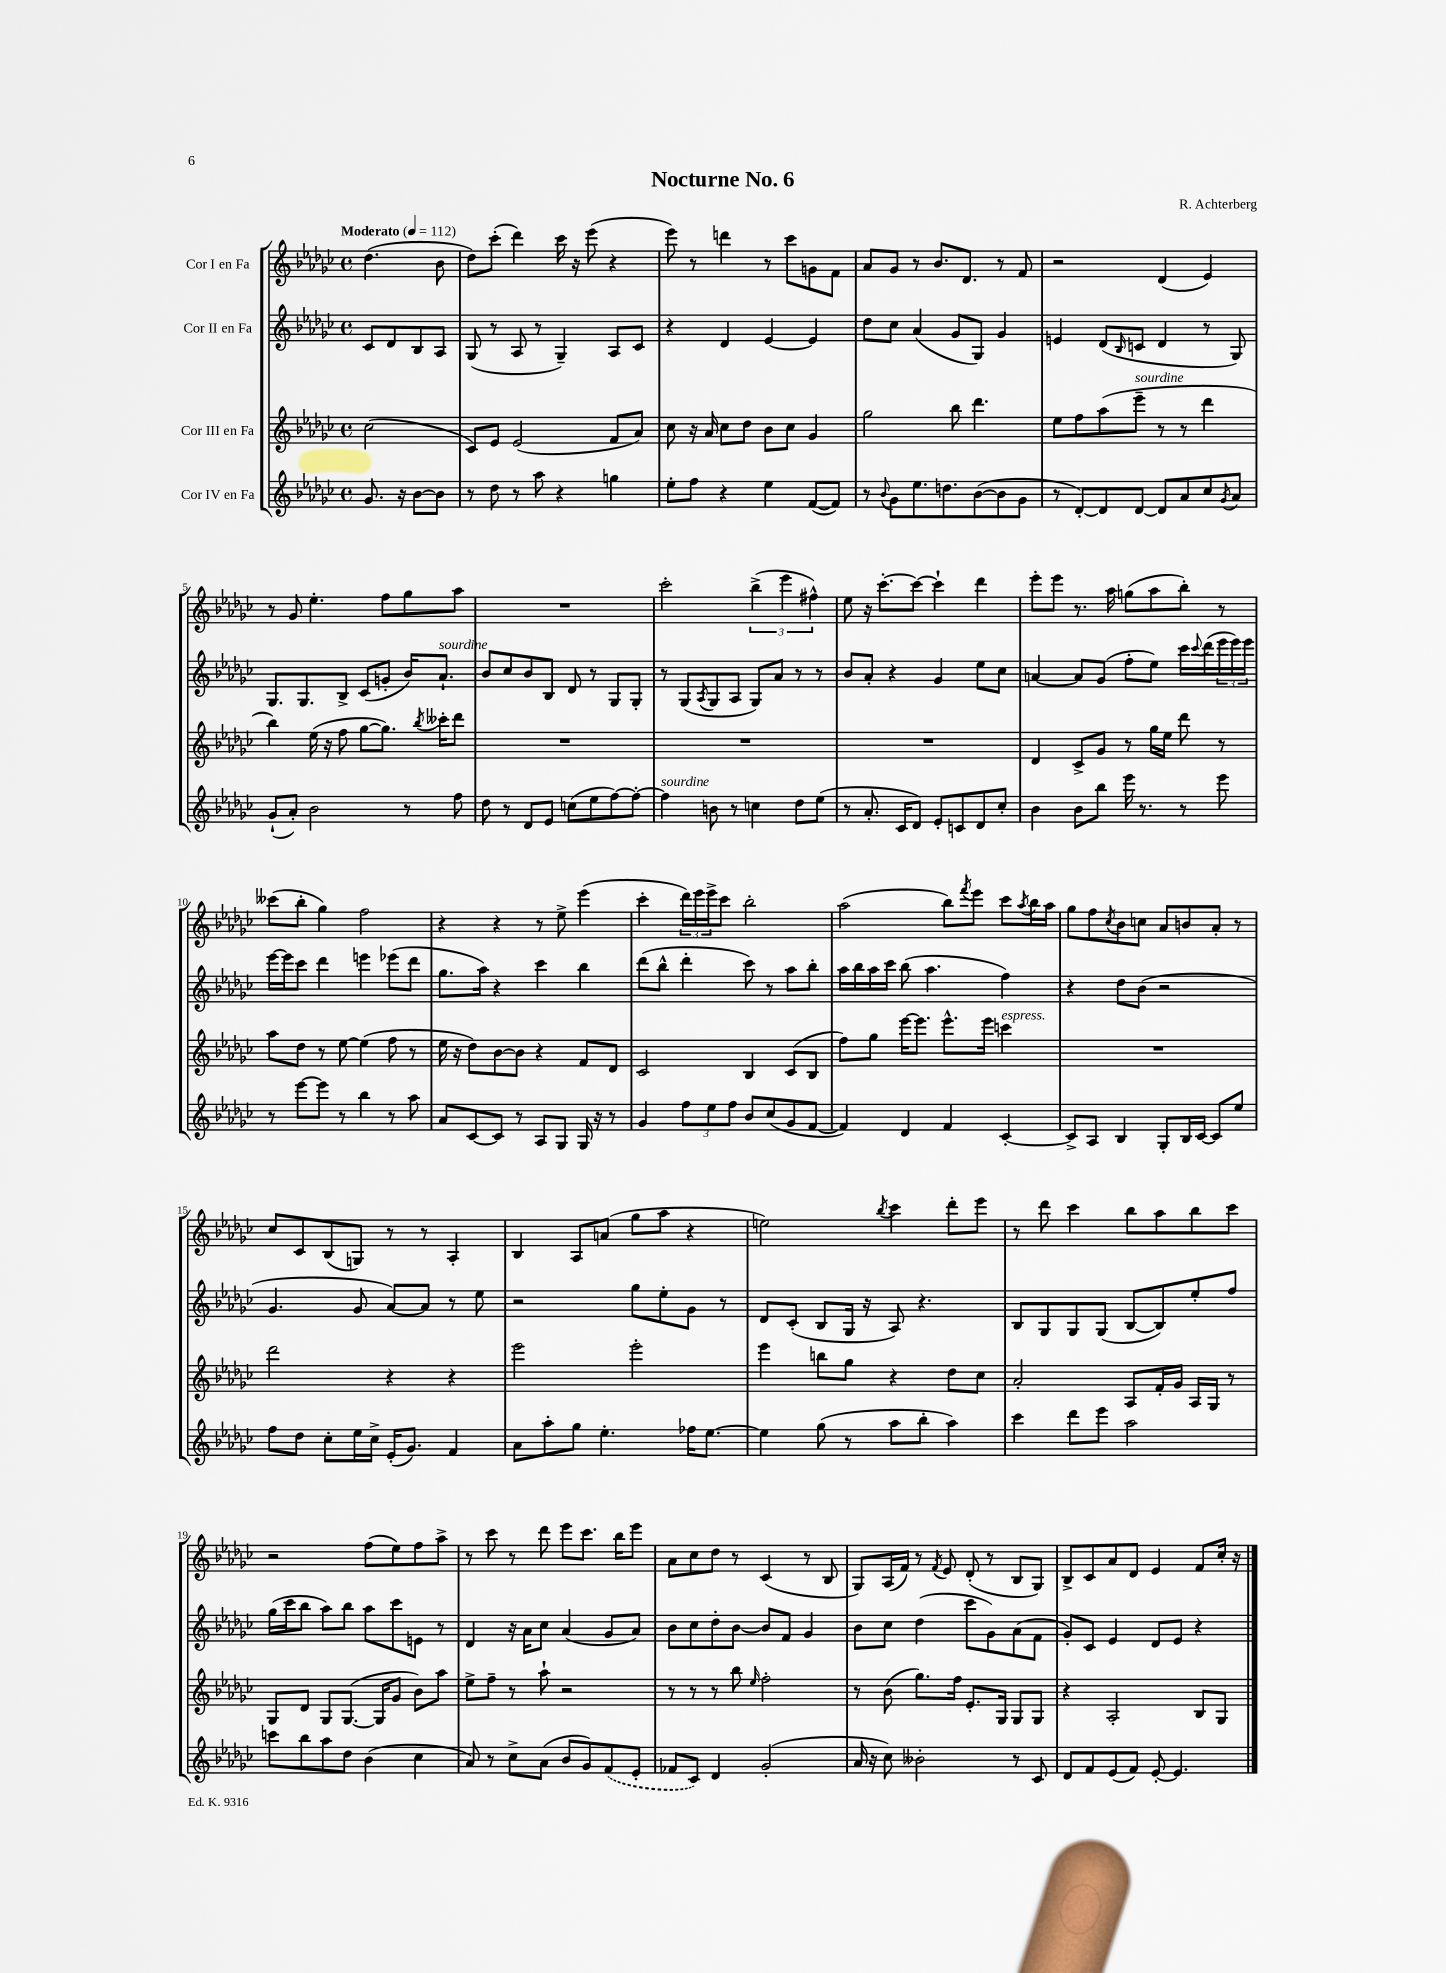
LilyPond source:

\header { title = "Nocturne No. 6" composer = "R. Achterberg" }
<<
\new StaffGroup <<
\new Staff = "s0" \with { instrumentName = "Cor I en Fa" } {
    \clef treble \key ges \major \defaultTimeSignature \time 4/4 \partial 2 \tempo "Moderato" 4 = 112
    des''4.( bes'8 |
    des''8) ces'''8-.( des'''4) ces'''16 r16 ees'''8( r4 |
    ees'''8) r8 d'''4 r8 ces'''8 g'8 f'8 |
    aes'8 ges'8 r8 bes'8. des'8. r8 f'8 |
    r2 des'4( ees'4) |
    r8 ges'8 ees''4.-. f''8 ges''8 aes''8 |
    R1 |
    ces'''2-. \tuplet 3/2 { bes''4->( ees'''4 fis''4-^) } |
    ees''8 r16 ces'''8.~-. ces'''8~ ces'''4-! des'''4 |
    ees'''8-. ees'''8 r8. aes''16 g''8( aes''8 bes''8-.) r8 |
    ceses'''8( bes''8-. ges''4) f''2 |
    r4 r4 r8 ees''8-> ees'''4( |
    ces'''4-. \tuplet 3/2 { des'''16) ees'''16 ees'''16-> } ces'''8 bes''2-. |
    aes''2( bes''8) \acciaccatura { f'''8 } ees'''8 ces'''8 \acciaccatura { aes''8 } bes''16 aes''16 |
    ges''8 f''8 \acciaccatura { ces''8 } bes'8 c''8 aes'8 b'8 aes'8-. r8 |
    ces''8 ces'8 bes8( g8) r8 r8 aes4-. |
    bes4 aes8 a'8( ges''8 aes''8 r4 |
    e''2) \acciaccatura { bes''8 } ces'''4 des'''8-. ees'''8 |
    r8 des'''8 ces'''4 bes''8 aes''8 bes''8 ces'''8 |
    r2 f''8( ees''8) f''8 aes''8-> |
    r8 ces'''8 r8 des'''8 ees'''8 ces'''8. bes''16 ees'''8 |
    aes'8 ces''8 des''8 r8 ces'4( r8 bes8 |
    ges8) aes16( f'16) r8 \acciaccatura { f'8 } ees'8 des'8-.( r8 bes8 ges8) |
    bes8-> ces'8 aes'8 des'8 ees'4 f'8 ces''16-. r16 \bar "|." |
}
\new Staff = "s1" \with { instrumentName = "Cor II en Fa" } {
    \clef treble \key ges \major \defaultTimeSignature \time 4/4 \partial 2
    ces'8 des'8 bes8 aes8 |
    ges8( r8 aes8 r8 ges4--) aes8 ces'8 |
    r4 des'4 ees'4~ ees'4 |
    des''8 ces''8 aes'4( ges'8 ges8) ges'4 |
    e'4 des'8( \grace { bes16 } c'8 des'4 r8 ges8) |
    ges8. ges8. bes8-> ces'8( g'8-. bes'16) aes'8.-!^\markup { \italic "sourdine" } |
    bes'8 ces''8 bes'8 bes8 des'8 r8 ges8 ges8-. |
    r8 ges8( \acciaccatura { aes8 } ges8 aes8 ges8) aes'8 r8 r8 |
    bes'8 aes'8-. r4 ges'4 ees''8 ces''8 |
    a'4~ a'8 ges'8( f''8-. ees''8) ces'''16 \appoggiatura { ces'''8 } des'''16( \tuplet 3/2 { ees'''16 ees'''16) ees'''16 } |
    ees'''16~ ees'''16 ces'''8 des'''4 e'''4 ees'''8( des'''8 |
    ges''8. aes''16) r4 ces'''4 bes''4 |
    des'''8( bes''8-^ des'''4-. ces'''8) r8 aes''8 bes''8-. |
    aes''16 bes''16 aes''16 ces'''16 bes''8( aes''4. f''4) |
    r4 des''8 bes'8( r2 |
    ges'4. ges'8 aes'8~) aes'8 r8 ees''8 |
    r2 ges''8 ees''8-. ges'8 r8 |
    des'8 ces'8-.( bes8 ges16 r16 aes8) r4. |
    bes8 ges8 ges8 ges8( bes8~ bes8) ees''8-. f''8 |
    ges''16( ces'''16 bes''8 aes''8) bes''8 aes''8 ces'''8 e'8 r8 |
    des'4 r16 aes'16 ces''8 aes'4( ges'8 aes'8) |
    bes'8 ces''8 des''8-. bes'8~ bes'8 f'8 ges'4 |
    bes'8 ces''8 des''4( ces'''8 ges'8) aes'8( f'8 |
    ges'8-.) ces'8 ees'4 des'8 ees'8 r4 \bar "|." |
}
\new Staff = "s2" \with { instrumentName = "Cor III en Fa" } {
    \clef treble \key ges \major \defaultTimeSignature \time 4/4 \partial 2
    ces''2( |
    ces'8) ees'8 ees'2( f'8 aes'8) |
    ces''8 r16 aes'16 ces''8 des''8 bes'8 ces''8 ges'4 |
    ges''2 bes''8 des'''4. |
    ees''8 f''8 aes''8( ees'''8--^\markup { \italic "sourdine" } r8 r8 des'''4 |
    bes''4) ees''16( r16 f''8 ges''8~ ges''8.) \acciaccatura { bes''8 } ceses'''16-. des'''8 |
    R1 |
    R1 |
    R1 |
    des'4 ces'8-> ges'8 r8 ges''16 ees''16 des'''8 r8 |
    aes''8 des''8 r8 ees''8~ ees''4( f''8 r8 |
    ees''16 r16 des''8) bes'8~ bes'8 r4 f'8 des'8 |
    ces'2 bes4 ces'8( bes8 |
    f''8) ges''8 ees'''16~ ees'''8. ees'''8.-^ ees'''16 c'''4^\markup { \italic "espress." } |
    R1 |
    des'''2 r4 r4 |
    ees'''2 ees'''2-. |
    ees'''4 b''8 ges''8 r4 des''8 ces''8 |
    aes'2-. aes8 f'16-. ges'16 aes16 ges16 r8 |
    ges8 des'8 ges8 ges8.~( ges16 ges'8 bes'8) aes''8 |
    ees''8-> f''8-- r8 aes''8-! r2 |
    r8 r8 r8 bes''8 \grace { ees''16 } f''2-. |
    r8 bes'8( ges''8.) f''16 ees'8.-. ges16 ges8 ges8 |
    r4 aes2-. bes8 ges8 \bar "|." |
}
\new Staff = "s3" \with { instrumentName = "Cor IV en Fa" } {
    \clef treble \key ges \major \defaultTimeSignature \time 4/4 \partial 2
    ges'8. r16 bes'8~ bes'8 |
    r8 des''8 r8 aes''8 r4 g''4 |
    ees''8-. f''8 r4 ees''4 f'8~( f'8) |
    r8 \appoggiatura { bes'8 } ges'8 ees''8. d''8. bes'8~( bes'8 ges'8 |
    r8 des'8~-.) des'8 des'8~ des'8 aes'8 ces''8 \acciaccatura { ges'8 } aes'8 |
    ges'8-!( aes'8-.) bes'2 r8 f''8 |
    des''8 r8 des'8 ees'8 c''8( ees''8 f''8~) f''8~-. |
    f''4^\markup { \italic "sourdine" } b'8 r8 c''4 des''8 ees''8( |
    r8 aes'8.-. ces'16 des'8) ees'8-. c'8 des'8 ces''8-. |
    bes'4 bes'8 bes''8 ees'''16 r8. r8 ees'''8 |
    r8 ees'''8~ ees'''8 r8 bes''4 r8 aes''8 |
    aes'8 ces'8~ ces'8 r8 aes8 ges8 ges16 r16 r8 |
    ges'4 \tuplet 3/2 { f''8 ees''8 f''8 } bes'8 ces''8( ges'8 f'8~ |
    f'4) des'4 f'4 ces'4~-. |
    ces'8-> aes8 bes4 ges8-. bes16 ces'16~ ces'8 ees''8 |
    f''8 des''8 ces''8-. ees''16 ces''16-> ees'16-.( ges'8.) f'4 |
    aes'8 aes''8-. ges''8 ees''4.-. fes''16 ees''8.~ |
    ees''4 ges''8( r8 aes''8 bes''8-. aes''4) |
    ces'''4 des'''8 ees'''8 aes''2 |
    c'''8 bes''8 aes''8 des''8 bes'4( ces''4 |
    aes'8) r8 ces''8-> aes'8( bes'8 ges'8) \once \slurDashed f'8( ees'8-. |
    fes'8 ces'8) des'4 ges'2-.( |
    aes'16 r16 ces''8) beses'2-. r8 ces'8 |
    des'8 f'8 ees'8( f'8) ees'8~-. ees'4. \bar "|." |
}
>>
>>
